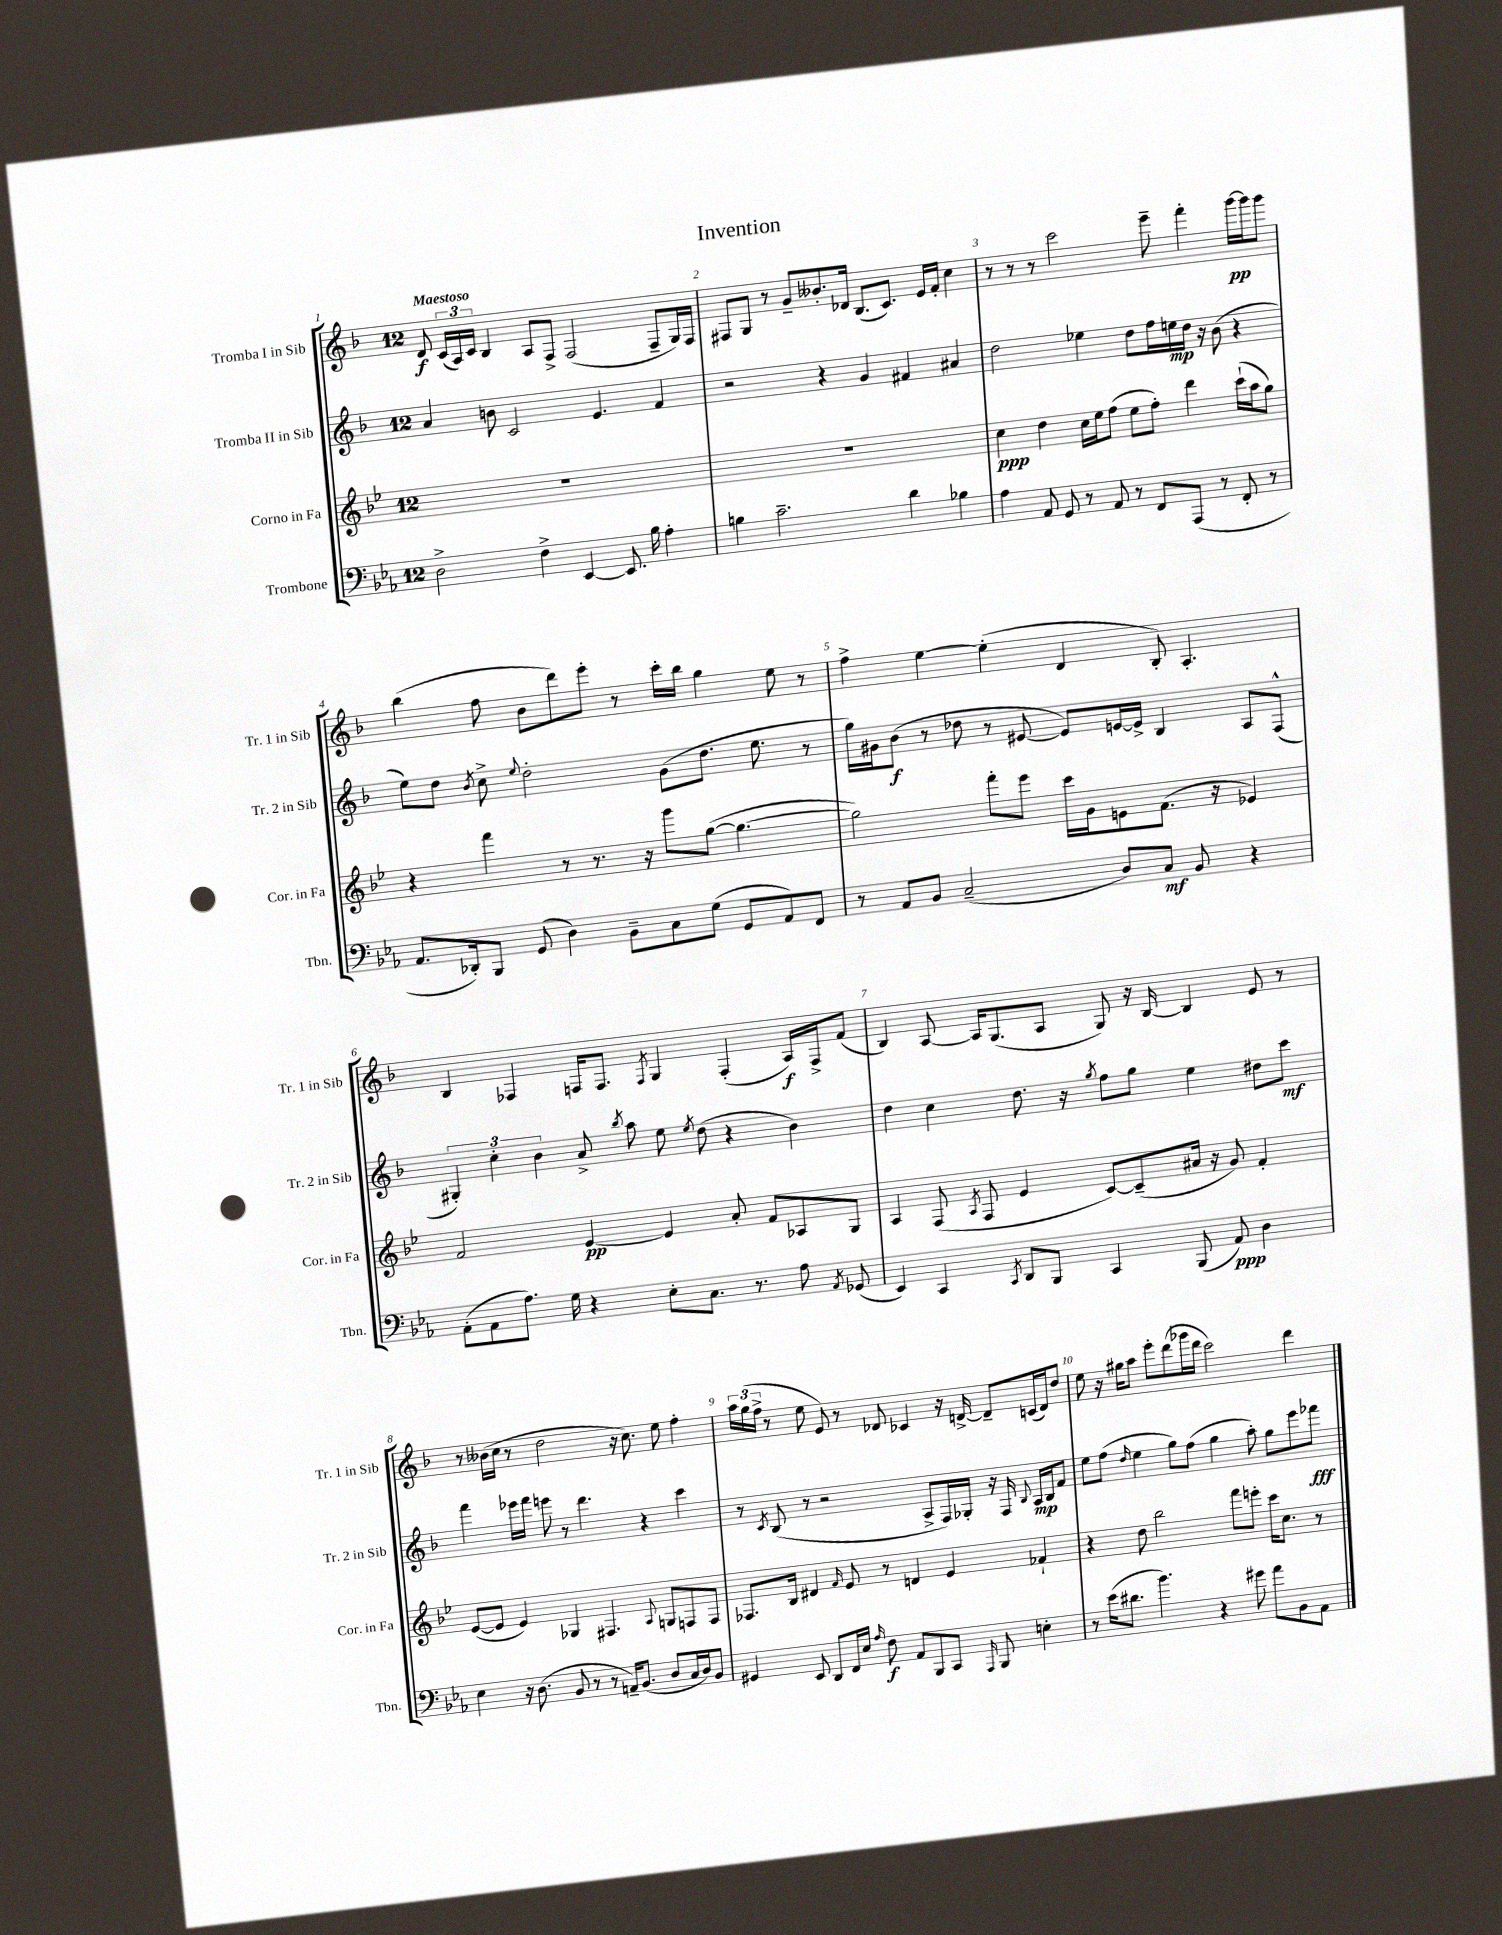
\header { title = "Invention" }
<<
\new StaffGroup <<
\new Staff = "s0" \with { instrumentName = "Tromba I in Sib" shortInstrumentName = "Tr. 1 in Sib" } {
    \clef treble \key f \major \once \override Staff.TimeSignature.style = #'single-digit \time 12/8 \tempo "Maestoso"
    \autoBeamOff d'8\f \tuplet 3/2 { c'16[( a16) c'16] } bes4 a8[ f8]-> f2( f8[-- g16) f16] |
    fis8[ g8] r8 g'8[-- beses'8.-. des'16] bes8.[( c'8.]) e'16[ f'16]-. c''4 |
    r8 r8 r8 c'''2 e'''8-- f'''4-. g'''16[~\pp g'''16 g'''8] |
    bes''4( f''8 bes'8[ d'''8) e'''8]-. r8 c'''16[-. bes''16] g''4 e''8 r8 |
    f''4-> e''4~ e''4-.( d'4 bes8-.) a4.-. |
    bes4 fes4 f16[ f8.] \acciaccatura { f8 } g4 f4-.( a16[\f) f16-> f'8]( |
    bes4) a8~ a16[ g8.( a8] g8) r16 bes16~ bes4 e'8 r8 |
    r8 beses'16[( c''16] r8 d''2 r16 c''8.) e''8 f''4-. |
    \tuplet 3/2 { a''16[ g''16( f''16]-> } r8 e''8 e'8) r8 des'8 ces'4 r16 d'16~-> d'8[-- c'16( d'16) d''8] |
    e''8 r16 gis''16[ a''8] e'''8[-. d'''8( ges'''16 d'''16] c'''2) d'''4 \bar "|." |
}
\new Staff = "s1" \with { instrumentName = "Tromba II in Sib" shortInstrumentName = "Tr. 2 in Sib" } {
    \clef treble \key f \major \once \override Staff.TimeSignature.style = #'single-digit \time 12/8
    \autoBeamOff a'4 b'8 c'2 e'4. f'4 |
    r2 r4 g'4 fis'4 ais'4 |
    d''2 ees''4 d''8[ f''16 e''16\mp d''16] r16 bes'8( r4 |
    e''8[) d''8] \acciaccatura { bes'8 } c''8-> \appoggiatura { e''8 } d''2-. g'8[( d''8.] e''8. r8 |
    g''16[) gis'16 bes'8]\f( r8 des''8 r8 eis'8~ eis'8[) e'16~ e'16]-> bes4 a8[ f8]-^( |
    \tuplet 3/2 { gis4-.) c''4-. bes'4 } a'8-> \acciaccatura { bes''8 } a''8 e''8 \acciaccatura { e''8 } d''8( r4 bes'4) |
    d''4 c''4 d''8. r16 \acciaccatura { g''8 } f''8[ g''8] e''4 dis''8[ c'''8]\mf |
    f'''4 ees'''16[ f'''16] e'''8 r8 d'''4. r4 c'''4 |
    r8 \acciaccatura { c'8 } bes8( r8 r2 a8[-> f16) ges16]-. r16 f16 \appoggiatura { bes8 } a16[\mp bes16 f'8] |
    e''8[ f''8]( \grace { d''16 } e''4 g''8[) f''8]( g''4 a''8-.) g''8[ e'''8 fes'''8]\fff \bar "|." |
}
\new Staff = "s2" \with { instrumentName = "Corno in Fa" shortInstrumentName = "Cor. in Fa" } {
    \clef treble \key bes \major \once \override Staff.TimeSignature.style = #'single-digit \time 12/8
    \autoBeamOff R1. |
    R1. |
    c''4\ppp d''4 c''16[ ees''16 f''8]( ees''8[ f''8]-.) d'''4 c'''16[-!( a''16 g''8]) |
    r4 f'''4 r8 r8. r16 g'''8[ g''8]~( g''4.~ |
    g''2) f'''8[-. ees'''8] c'''16[ g'16 e'8 f'8.]( r16 ees'4) |
    f'2 ees'4~\pp ees'4 a'8-. f'8[ aes8 g8] |
    a4 f8( \acciaccatura { a8 } f8 ees'4 c'8[~) c'8--( ais'16] r16 g'8) f'4-. |
    ees'8[~( ees'8] ees'4) ges4 fis4. \appoggiatura { a8 } g8[ f8 f8] |
    fes8.[ bes16] dis'4 \grace { f'16 } ees'8 r8 d'4 ees'4 fes'4-! |
    r4 d''8 bes''2 f'''8[ e'''8]-. c'''16[ c''8.] r8 \bar "|." |
}
\new Staff = "s3" \with { instrumentName = "Trombone" shortInstrumentName = "Tbn." } {
    \clef bass \key ees \major \once \override Staff.TimeSignature.style = #'single-digit \time 12/8
    \autoBeamOff d2-> f4-> ees,4~ ees,8. bes16 aes4-. |
    b4 c'2.-- d'4 bes4 |
    aes4 aes,8 g,8 r8 aes,8 r8 f,8[ aes,,8]( r8 f,8-. r8 |
    aes,8.[ des,16-.) bes,,8] g,8( d4) bes,8[-- c8 g8]( g,8[ aes,8) f,8] |
    r8 aes,8[ bes,8] c2--( d8[) c8]\mf bes,8 r4 |
    aes,8[-.( aes,8 aes8.]) g16 r4 ees8[-. c8.] r8. aes8 \acciaccatura { aes,8 } ges,8( |
    ees,4) c,4 \acciaccatura { c,8 } d,8[ bes,,8] c,4 bes,,8( aes,8\ppp) d4 |
    ees4 r16 d8.( bes,8 r8 r8 a,16[--) bes,8.]( d8[ c16 d16) bes,8] |
    gis,4 ees,8 d,8[ f,16 ees16] \grace { aes16 } f8\f aes,8[ bes,,8 c,8] \grace { aes,,16 } bes,,8 e4-. |
    r8 ees'16[( dis'8.] bes'4.) r4 gis'8 aes'8[ bes,8 aes,8] \bar "|." |
}
>>
>>
\layout { \context { \Score \override BarNumber.break-visibility = ##(#f #t #t) barNumberVisibility = #all-bar-numbers-visible } }
